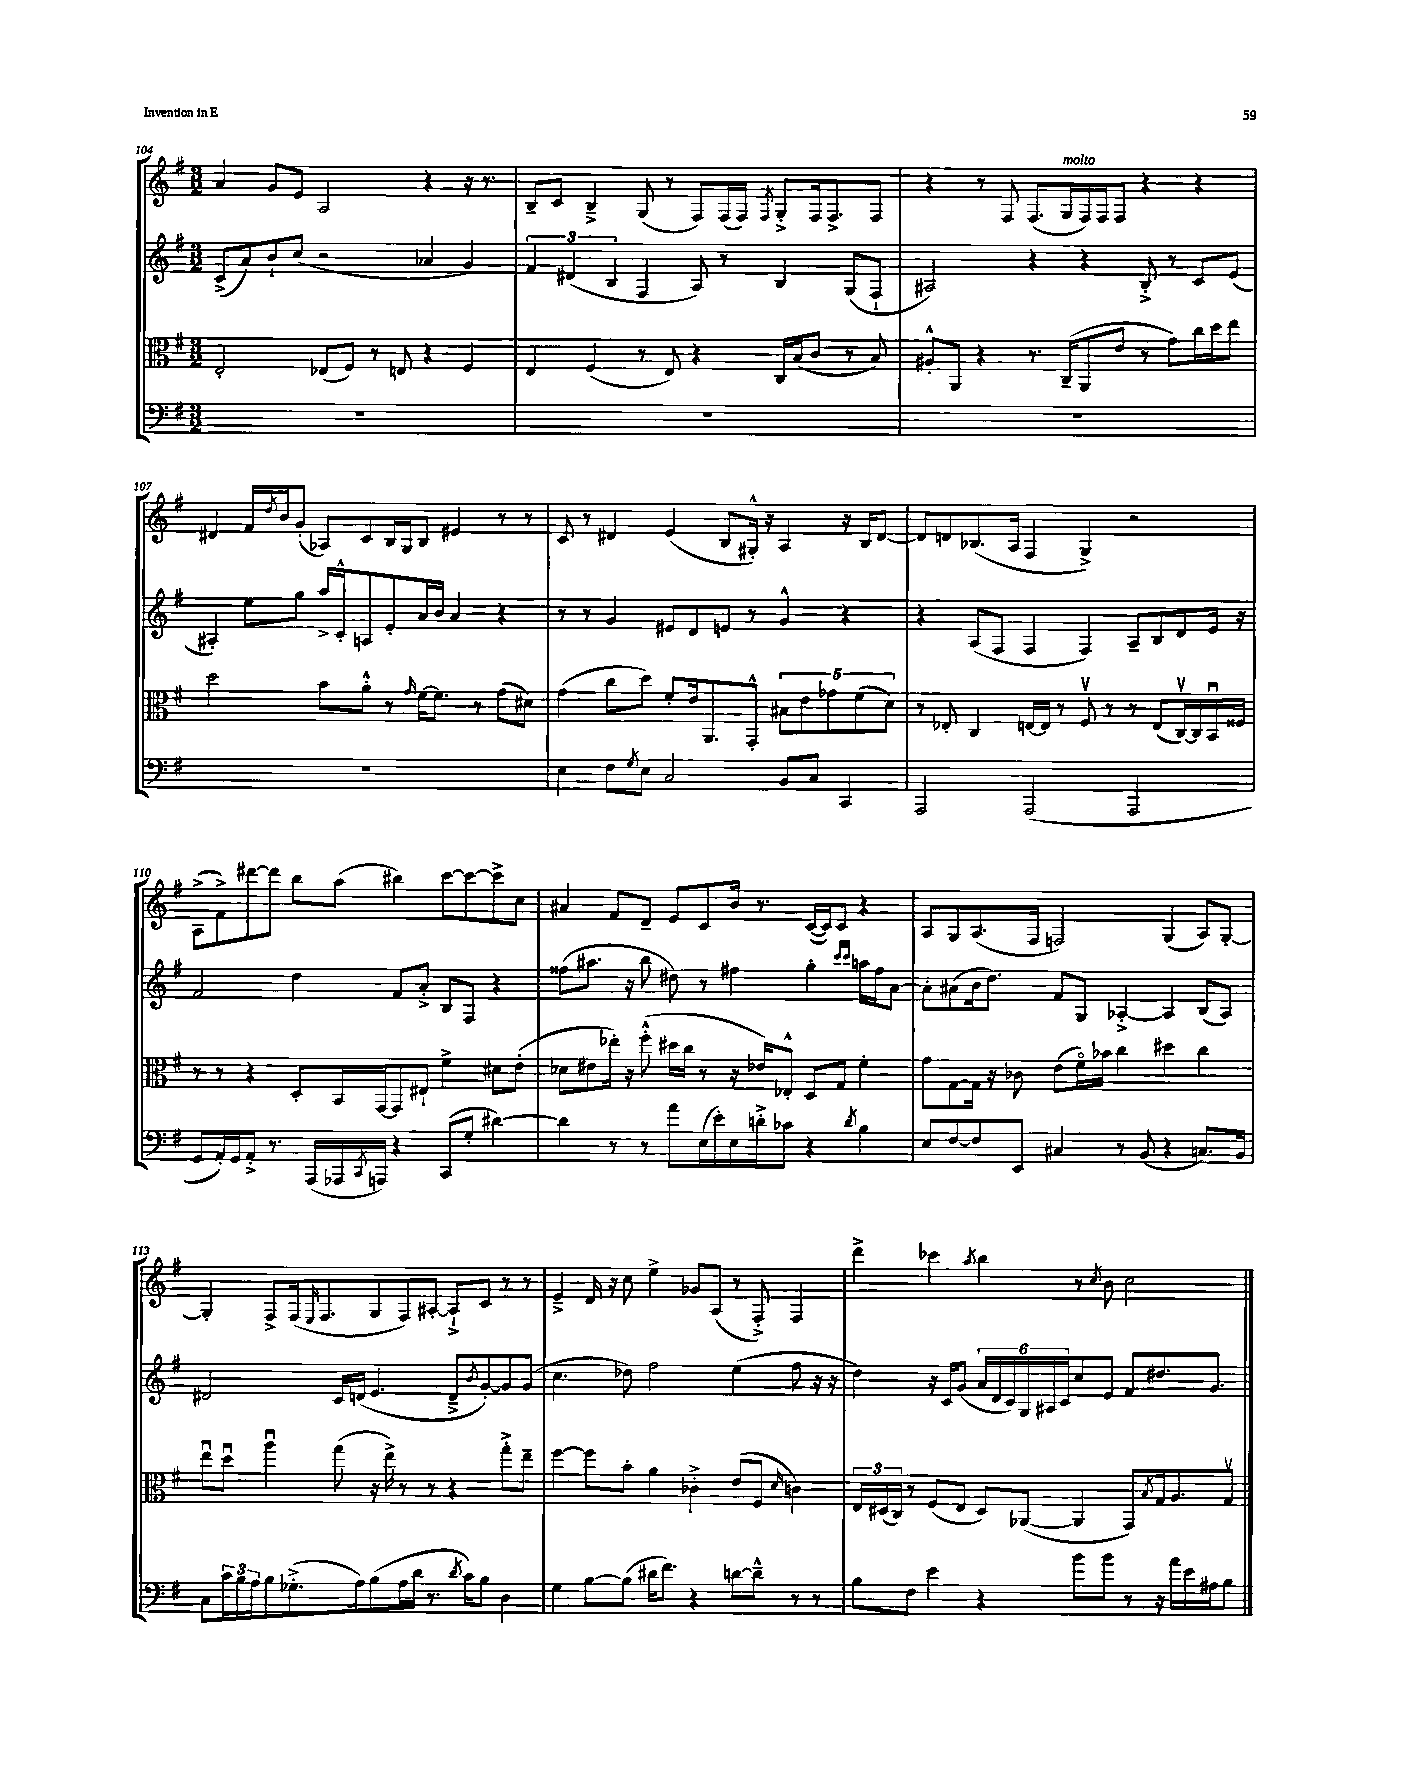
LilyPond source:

<<
\new StaffGroup <<
\new Staff = "s0" {
    \clef treble \key g \major \numericTimeSignature \time 3/2
    a'4 g'8 e'8 a2 r4 r16 r8. |
    b8-- c'8 b4---> g8( r8 fis8) fis16( fis16) \acciaccatura { fis8 } g8-.-> fis16 fis8.-> fis8 |
    r4 r8 fis8 fis8.( g16^\markup { \italic "molto" } fis16) fis16 fis8 r4 r4 |
    dis'4 fis'16 \acciaccatura { d''8 } b'16 g'8-.( aes8) c'8 b16 g16 b8 eis'4 r8 r8 |
    c'8 r8 dis'4 e'4( b8 gis16-.-^) r16 a4 r16 b16 dis'8~ |
    dis'8 d'8 bes8.( a16 fis4 g4->) r2 |
    a8->( fis'8->) dis'''8~ dis'''8 b''8 a''8( bis''4) c'''8~ c'''8~ c'''8-> c''8 |
    ais'4 fis'8 d'8-- e'8 c'8 b'16 r8. c'16~( c'16) c'8 r4 |
    a8 g8 a8.( fis16 f2) g4( a8) g8~-. |
    g4-. fis8-> fis16( \grace { e16 } fis8. g8 fis8) ais8~-. ais8-!-> c'8 r8 r8 |
    e'4---> d'16 r16 c''8 e''4-> ges'8 a8( r8 fis8-.->) fis4 |
    d'''4-> ces'''4 \acciaccatura { a''8 } b''4 r8 \acciaccatura { c''8 } b'8 c''2 \bar "|." |
}
\new Staff = "s1" {
    \clef treble \key g \major \numericTimeSignature \time 3/2
    c'8->( a'8) b'8-! c''8( r2 aes'4 g'4) |
    \tuplet 3/2 { fis'4 dis'4( b4 } fis4 a8) r8 b4 g8( fis8-! |
    ais2) r4 r4 b8-.-> r8 c'8 e'8( |
    ais4-.) e''8 g''8 a''16-> c'16-.-^ a8 e'8-. a'16 b'16 a'4 r4 |
    r8 r8 g'4 eis'8 d'8 e'8 r8 g'4-^ r4 |
    r4 a8( fis8 fis4 fis4) a8-- b8 d'8 e'16 r16 |
    fis'2 d''4 fis'8 a'8-.-> b8 fis8 r4 |
    fisis''8( ais''8. r16 b''8 dis''8) r8 fis''4 g''4-. \grace { c'''16 c'''16 } a''16 fis''16 a'8~ |
    a'8-. ais'8( b'16 d''8.) fis'8 g8 aes4~-.-> aes4 b8( aes8) |
    dis'2 c'16 d'16( e'4. d'8---> \acciaccatura { b'8 } g'8~-.) g'8 g'8( |
    c''4. des''8) fis''2 e''4( fis''8 r16 r16 |
    d''4) r16 c'16 g'8( \tuplet 6/4 { a'16 d'16 c'16) g16 ais16 c'16 } c''8 e'8 fis'8 dis''8. g'8. \bar "|." |
}
\new Staff = "s2" {
    \clef alto \key g \major \numericTimeSignature \time 3/2
    e2-. ees8( fis8) r8 e8 r4 fis4 |
    e4 fis4( r8 e8) r4 c16 b16( c'8 r8 b8) |
    ais8-.-^ a,8 r4 r8. c16--( a,8 e'8 r8 g'8) c''16 d''16 e''8 |
    d''2 b'8 a'8-.-^ r8 \grace { g'16 } fis'16~ fis'8. r8 g'8( dis'8) |
    g'4( c''8 d''8) fis'8-. e'16 a,8. g,8-.-^ \tuplet 5/4 { bis8 e'8 ges'8 fis'8( d'8) } |
    r8 ees8-. c4 e16~ e16 r8 fis8\upbow r8 r8 e8( c16~\upbow) c16 b,16\downbow fisis16 |
    r8 r8 r4 d8-. b,16 g,16~ g,8 eis8-! fis'4-> dis'8 e'8-.( |
    des'8 eis'8 ees''16-.) r16 fis''8-.-^( dis''16 c''16 r8 r16 ees'16) ees8-.-^ d8 g8 fis'4-. |
    g'8 g8~ g16 r16 ces'8 e'8( fis'16\flageolet) bes'16 c''4 dis''4 c''4 |
    e''8\downbow d''8\downbow a''4\downbow g''8( r16 e''16->) r8 r8 r4 g''8-.-> e''8-- |
    fis''4~ fis''8 b'8-. a'4 ces'4-.-> e'8( fis8 \grace { d'16 } c'4) |
    \tuplet 3/2 { e16 dis16( c16) } r8 fis8( e8 dis8) aes,8~( aes,4 g,8) \acciaccatura { b8 } g16 a8. g8\upbow \bar "|." |
}
\new Staff = "s3" {
    \clef bass \key g \major \numericTimeSignature \time 3/2
    R1. |
    R1. |
    R1. |
    R1. |
    e4 fis8 \acciaccatura { g8 } e8 c2 b,8 c8 c,4 |
    a,,2 a,,2( a,,2 |
    g,8 a,16-.) g,16 a,8-.-> r8. a,,16( aes,,16 \acciaccatura { c,8 } a,,16) r4 c,8( g8-. dis'4~) |
    dis'4 r8 r8 a'8 e16( e'16-.) e16 d'16-.-> ces'8 r4 \acciaccatura { d'8 } b4 |
    e8 fis8~ fis8 e,8 cis4 r8 b,8( r4 c8.) b,16 |
    c8 \tuplet 3/2 { c'16 b16 a16 } b8 ges8.-.->( a16) b8( a16 d'16 r8. \acciaccatura { d'8 } c'16) b8 d4 |
    g4 b8~ b8( dis'16 fis'8.) r4 d'8~ d'8---^ r8 r8 |
    b8 fis8 e'4 r4 b'8 b'8 r8 r16 a'16 e'16 ais16 b8 \bar "|." |
}
>>
>>
\layout { \context { \Score currentBarNumber = #104 } }
